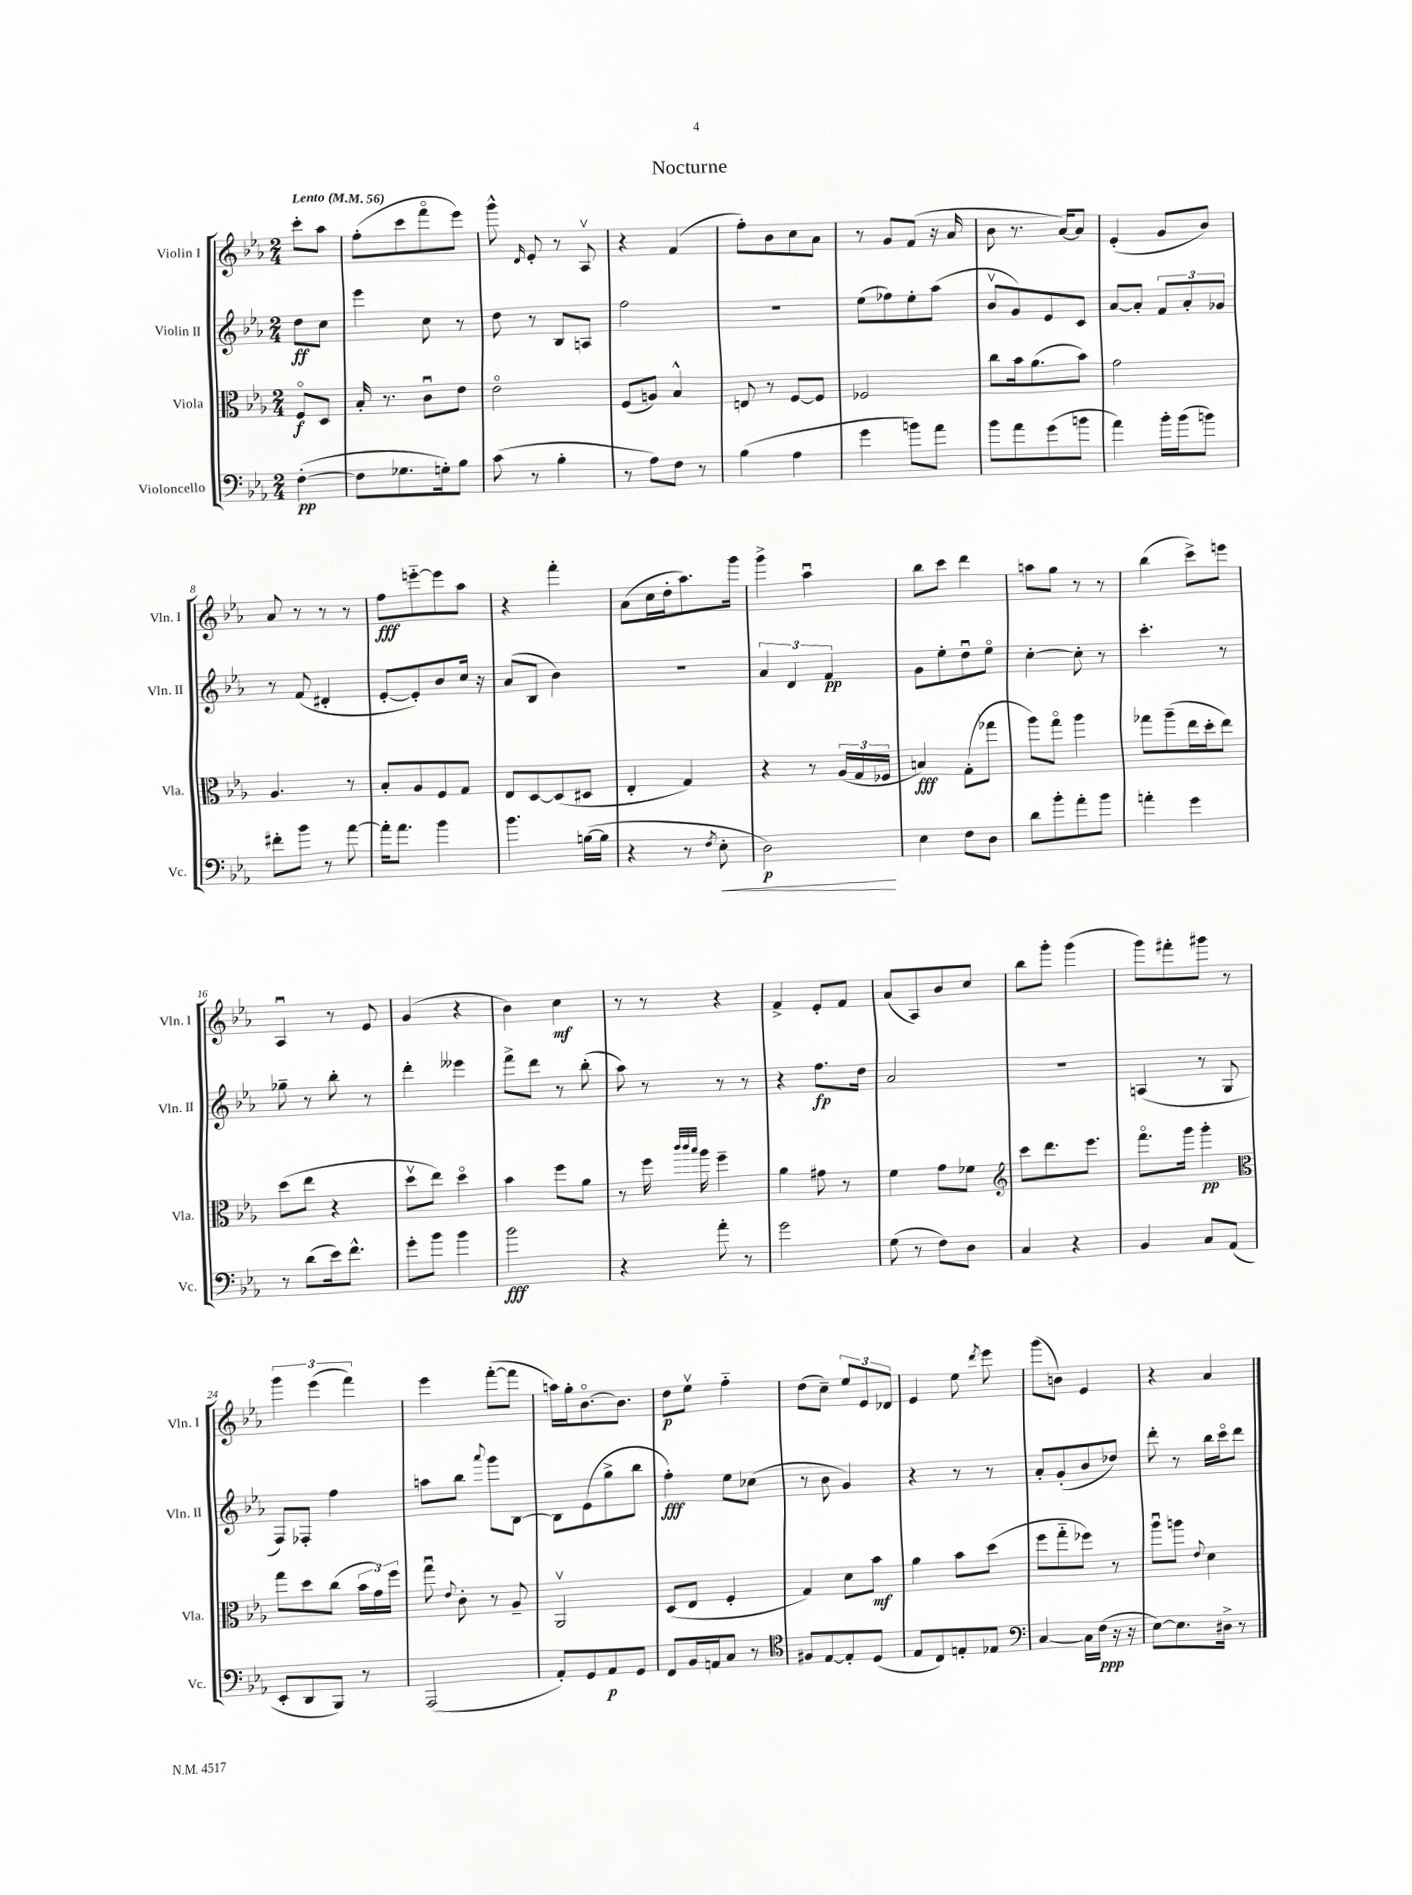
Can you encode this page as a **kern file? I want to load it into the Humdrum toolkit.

**kern	**dynam	**kern	**dynam	**kern	**dynam	**kern	**dynam
*part4	*part4	*part3	*part3	*part2	*part2	*part1	*part1
*staff4	*staff4	*staff3	*staff3	*staff2	*staff2	*staff1	*staff1
*I"Violoncello	*	*I"Viola	*	*I"Violin II	*	*I"Violin I	*
*I'Vc.	*	*I'Vla.	*	*I'Vln. II	*	*I'Vln. I	*
*clefF4	*	*clefC3	*	*clefG2	*	*clefG2	*
*k[b-e-a-]	*	*k[b-e-a-]	*	*k[b-e-a-]	*	*k[b-e-a-]	*
*M2/4	*	*M2/4	*	*M2/4	*	*M2/4	*
*MM56	*	*MM56	*	*MM56	*	*MM56	*
=	=	=	=	=	=	=	=
!	!	!	!	!	!	!LO:TX:a:B:t=Lento	!
([4F'\	pp	8F/L	f	8dd\L	ff	8ccc'\L	.
.	.	8D/J	.	8cc\J	.	8aa-\J	.
=1	=1	=1	=1	=1	=1	=1	=1
8F\L]	.	16B-'/	.	4eee-\	.	(8ff'\L	.
.	.	8.r	.	.	.	.	.
8.G-X\	.	.	.	.	.	8ccc\	.
.	.	8cu\L	.	8cc\	.	8fff\	.
16Gn'\k)	.	.	.	.	.	.	.
8B-\J	.	8e-\J	.	8r	.	8eee-\J)	.
=2	=2	=2	=2	=2	=2	=2	=2
(8c\	.	2e-\	.	8dd\	.	8ggg^^\	.
.	.	.	.	.	.	16qqd/	.
8r	.	.	.	8r	.	8e-'/	.
4B-'\	.	.	.	8B-/L	.	8r	.
.	.	.	.	8An/J	.	8A-v/	.
=3	=3	=3	=3	=3	=3	=3	=3
8r	.	(8F/L	.	2ff\	.	4r	.
8A-\L)	.	8An/J)	.	.	.	.	.
8F\J	.	4B-^^/	.	.	.	(4f/	.
8r	.	.	.	.	.	.	.
=4	=4	=4	=4	=4	=4	=4	=4
(4B-\	.	8En/	.	2r	.	8ff'\L)	.
.	.	8r	.	.	.	8b-\	.
4A-\	.	[8F/L	.	.	.	8cc\	.
.	.	8F/J]	.	.	.	8a-\J	.
=5	=5	=5	=5	=5	=5	=5	=5
4g\	.	2F-X/	.	(8ee-\L	.	8r	.
.	.	.	.	8ff-X\)	.	8g/L	.
8bn\L)	.	.	.	8ee-'\	.	(8f/J	.
8a-\J	.	.	.	(8aa-\J	.	16r	.
.	.	.	.	.	.	16a-/	.
=6	=6	=6	=6	=6	=6	=6	=6
8b-\L	.	8cc\L	.	8b-v/L	.	8b-\	.
8a-\	.	16b-\k	.	8g/)	.	8.r	.
.	.	(8.a-\	.	.	.	.	.
(8g\	.	.	.	8e-/	.	.	.
.	.	.	.	.	.	[16a-/KL)	.
8bn\J	.	8b-\J)	.	8c/J	.	8a-/J]	.
=7	=7	=7	=7	=7	=7	=7	=7
4a-\)	.	2g\	.	[8a-/L	.	(4e-'/	.
.	.	.	.	8a-'/J]	.	.	.
16b-'\LL	.	.	.	12f/L	.	8g/L	.
(16b-\J	.	.	.	.	.	.	.
.	.	.	.	12a-'/	.	.	.
8bn\J)	.	.	.	.	.	8b-/J)	.
.	.	.	.	12g-X/J	.	.	.
!!LO:LB:g=z
=8	=8	=8	=8	=8	=8	=8	=8
8f#X'\L	.	4.A-/	.	8r	.	8a-/	.
8b-\J	.	.	.	(8f/	.	8r	.
8r	.	.	.	4d#X'/	.	8r	.
[8a-\	.	8r	.	.	.	8r	.
=9	=9	=9	=9	=9	=9	=9	=9
16a-'\KL]	.	8B-'/L	.	[8e-'/L	.	8ff\L	fff
8.a-\J	.	.	.	.	.	.	.
.	.	8A-/	.	8e-'/])	.	[8eeen\	.
4b-\	.	8F/	.	8b-/	.	8eee\]	.
.	.	8G/J	.	16cc/Jk	.	8aa-\J	.
.	.	.	.	16r	.	.	.
=10	=10	=10	=10	=10	=10	=10	=10
4.b-\	.	8E-/L	.	(8a-/L	.	4r	.
.	.	[8D/	.	8B-/J	.	.	.
.	.	(8D/]	.	4b-\)	.	4fff'\	.
([16Bn\LL	.	8D#X/J	.	.	.	.	.
16B\JJ]	.	.	.	.	.	.	.
=11	=11	=11	=11	=11	=11	=11	=11
4r	.	4E-'/	.	2r	.	(8a-\L	.
.	.	.	.	.	.	16cc\L	.
.	.	.	.	.	.	16dd'\J	.
8r	.	4G/)	.	.	.	8.aa-\)	.
8qF/	.	.	.	.	.	.	.
!	!LO:HP:b	!	!	!	!	!	!
8E-'\	<	.	.	.	.	.	.
.	.	.	.	.	.	16ggg\Jk	.
=12	=12	=12	=12	=12	=12	=12	=12
2D\)	p	4r	.	6a-/	.	4ggg^\	.
.	.	.	.	6d/	.	.	.
.	.	8r	.	.	.	4aa-u\	.
.	.	.	.	6f/	pp	.	.
.	.	(24A-/LL	.	.	.	.	.
.	.	24G/	.	.	.	.	.
.	.	24F-X/JJ	.	.	.	.	.
.	[	.	.	.	.	.	.
=13	=13	=13	=13	=13	=13	=13	=13
4E-\	.	4Bn/)	fff	8g\L	.	8bb-\L	.
.	.	.	.	8ee-'\	.	8ccc\J	.
8F\L	.	(8G'\L	.	8ddu\	.	4ddd\	.
8D\J	.	8gg-X\J	.	8ee-\J	.	.	.
=14	=14	=14	=14	=14	=14	=14	=14
8d\L	.	8aa-\L)	.	[4cc'\	.	8aan\L	.
8b-'\	.	8gg\J	.	.	.	8gg\J	.
8a-'\	.	4aa-\	.	8cc'\]	.	8r	.
8b-\J	.	.	.	8r	.	8r	.
=15	=15	=15	=15	=15	=15	=15	=15
4an'\	.	8gg-X\L	.	4.ccc'\	.	(4bb-\	.
.	.	(8aa-~\	.	.	.	.	.
4g\	.	16ee-\L	.	.	.	8ccc^\L)	.
.	.	16dd'\J	.	.	.	.	.
.	.	8ee-\J)	.	8r	.	8eeen\J	.
!!LO:LB:g=z
=16	=16	=16	=16	=16	=16	=16	=16
8r	.	(8dd\L	.	8gg-X~\	.	4A-u/	.
(8d\L	.	8ee-\J	.	8r	.	.	.
16e-\k)	.	4r	.	8bb-'\	.	8r	.
8.f^^\J	.	.	.	.	.	.	.
.	.	.	.	8r	.	8e-/	.
=17	=17	=17	=17	=17	=17	=17	=17
8g'\L	.	8ddv\L	.	4ddd'\	.	(4g/	.
8b-\J	.	8ee-\J)	.	.	.	.	.
4b-\	.	4dd\	.	4eee--X\	.	4r	.
=18	=18	=18	=18	=18	=18	=18	=18
2b-\	fff	4b-\	.	8fff^\L	.	4b-\)	.
.	.	.	.	8ddd\J	.	.	.
.	.	8ff\L	.	8r	.	4cc\	mf
.	.	8a-\J	.	(8bb-'\	.	.	.
=19	=19	=19	=19	=19	=19	=19	=19
4r	.	8r	.	8aa-\)	.	8r	.
.	.	16ff\	.	8r	.	8r	.
.	.	32qqccc/LLL	.	.	.	.	.
.	.	32qqccc/	.	.	.	.	.
.	.	32qqbb-/JJJ	.	.	.	.	.
.	.	16aa-\	.	.	.	.	.
8a-'\	.	4ff~\	.	8r	.	4r	.
8r	.	.	.	8r	.	.	.
=20	=20	=20	=20	=20	=20	=20	=20
2g\	.	4a-\	.	4r	.	4f^/	.
.	.	8g#X\	.	8.ff\L	fp	8e-'/L	.
.	.	8r	.	.	.	8f/J	.
.	.	.	.	16dd\Jk	.	.	.
=21	=21	=21	=21	=21	=21	=21	=21
(8G\	.	4f\	.	2a-/	.	(8a-/L	.
8r	.	.	.	.	.	8A-/)	.
8F\L)	.	8g\L	.	.	.	8b-/	.
8D\J	.	8f-X\J	.	.	.	8cc/J	.
=22	=22	=22	=22	=22	=22	=22	=22
*	*	*clefG2	*	*	*	*	*
4C/	.	8ccc\L	.	2r	.	8bb-\L	.
.	.	8.ddd\	.	.	.	8ggg'\J	.
4r	.	.	.	.	.	(4ggg\	.
.	.	8.eee-\J	.	.	.	.	.
=23	=23	=23	=23	=23	=23	=23	=23
4BB-/	.	8.fff\L	.	(4An/	.	8ggg\L)	.
.	.	.	.	.	.	8fff#X'\	.
.	.	16ggg\Jk	.	.	.	.	.
8C/L	.	4ggg'\	pp	8r	.	8ggg#X\J	.
(8AA-/J	.	.	.	8G/	.	8r	.
!!LO:LB:g=z
=24	=24	=24	=24	=24	=24	=24	=24
*	*	*clefC3	*	*	*	*	*
8EE-'/L	.	8gg\L	.	8F/L)	.	6ggg\	.
8DD/	.	8dd\	.	8F-X'/J	.	.	.
.	.	.	.	.	.	(6eee-\	.
8BBB-/J)	.	(8cc\J	.	4ff\	.	.	.
.	.	.	.	.	.	6fff\)	.
8r	.	24b-\LL	.	.	.	.	.
.	.	24g\)	.	.	.	.	.
.	.	24ff\JJ	.	.	.	.	.
=25	=25	=25	=25	=25	=25	=25	=25
(2AAA-/	.	8ggu\	.	8aan\L	.	4eee-\	.
.	.	8qqe-/	.	.	.	.	.
.	.	8c'\	.	8bb-\J	.	.	.
.	.	.	.	8qqaaa-/	.	.	.
.	.	8r	.	8ggg\L	.	([8fff'\L	.
.	.	8A-~/	.	[8B-\J	.	8fff\J]	.
=26	=26	=26	=26	=26	=26	=26	=26
8AA-'/L)	.	2AA-v/	.	8B-\L]	.	16aan\LL)	.
.	.	.	.	.	.	16gg'\J	.
8GG/	.	.	.	(8e-\	.	[8.b-\	.
8AA-/	p	.	.	8gg^\	.	.	.
.	.	.	.	.	.	8.b-\J]	.
8GG/J	.	.	.	8bb-\J	.	.	.
=27	=27	=27	=27	=27	=27	=27	=27
8FF/L	.	(8D/L	.	4ff'\)	fff	8dd\L	p
16BB-/L	.	8E-/J	.	.	.	8ee-v\J	.
16AAn/J	.	.	.	.	.	.	.
8C/J	.	4F'/	.	8ee-\L	.	4ff\	.
8r	.	.	.	(8cc-X\J	.	.	.
=28	=28	=28	=28	=28	=28	=28	=28
*clefC4	*	*	*	*	*	*	*
8F#X/L	.	4G/)	.	8r	.	(8dd\L	.
[8E-/	.	.	.	8b-\	.	8cc~\J)	.
8E-'/]	.	8d\L	.	4g/)	.	12ee-/L	.
.	.	.	.	.	.	12e-/	.
(8D/J	.	8b-\J	mf	.	.	.	.
.	.	.	.	.	.	12d-X/J	.
=29	=29	=29	=29	=29	=29	=29	=29
8E-/L	.	4a-\	.	4r	.	4e-/	.
8C/)	.	.	.	.	.	.	.
8En'/	.	8b-\L	.	8r	.	8ee-\	.
.	.	.	.	.	.	8qddd/	.
8E-X/J	.	(8dd\J	.	8r	.	8eee-\	.
=30	=30	=30	=30	=30	=30	=30	=30
*clefF4	*	*	*	*	*	*	*
[4C/	.	8ff\L	.	8a-'/L	.	(8ggg\L	.
.	.	8gg\	.	(8g'/	.	8bn\J)	.
16C\LL]	.	8ff-X\J)	.	8b-/	.	4e-/	.
(16F\JJ	ppp	.	.	.	.	.	.
16r	.	8r	.	8dd-X/J)	.	.	.
16r	.	.	.	.	.	.	.
=31	=31	=31	=31	=31	=31	=31	=31
[8E-\L)	.	8aa-u\L	.	8ddd'\	.	4r	.
8.E-\]	.	8aan\J	.	8r	.	.	.
.	.	8qqe-/	.	.	.	.	.
.	.	4d\	.	16bb-\LL	.	4a-/	.
16D#X^\Jk	.	.	.	16ccc\J	.	.	.
8r	.	.	.	8ddd\J	.	.	.
==	==	==	==	==	==	==	==
*-	*-	*-	*-	*-	*-	*-	*-
